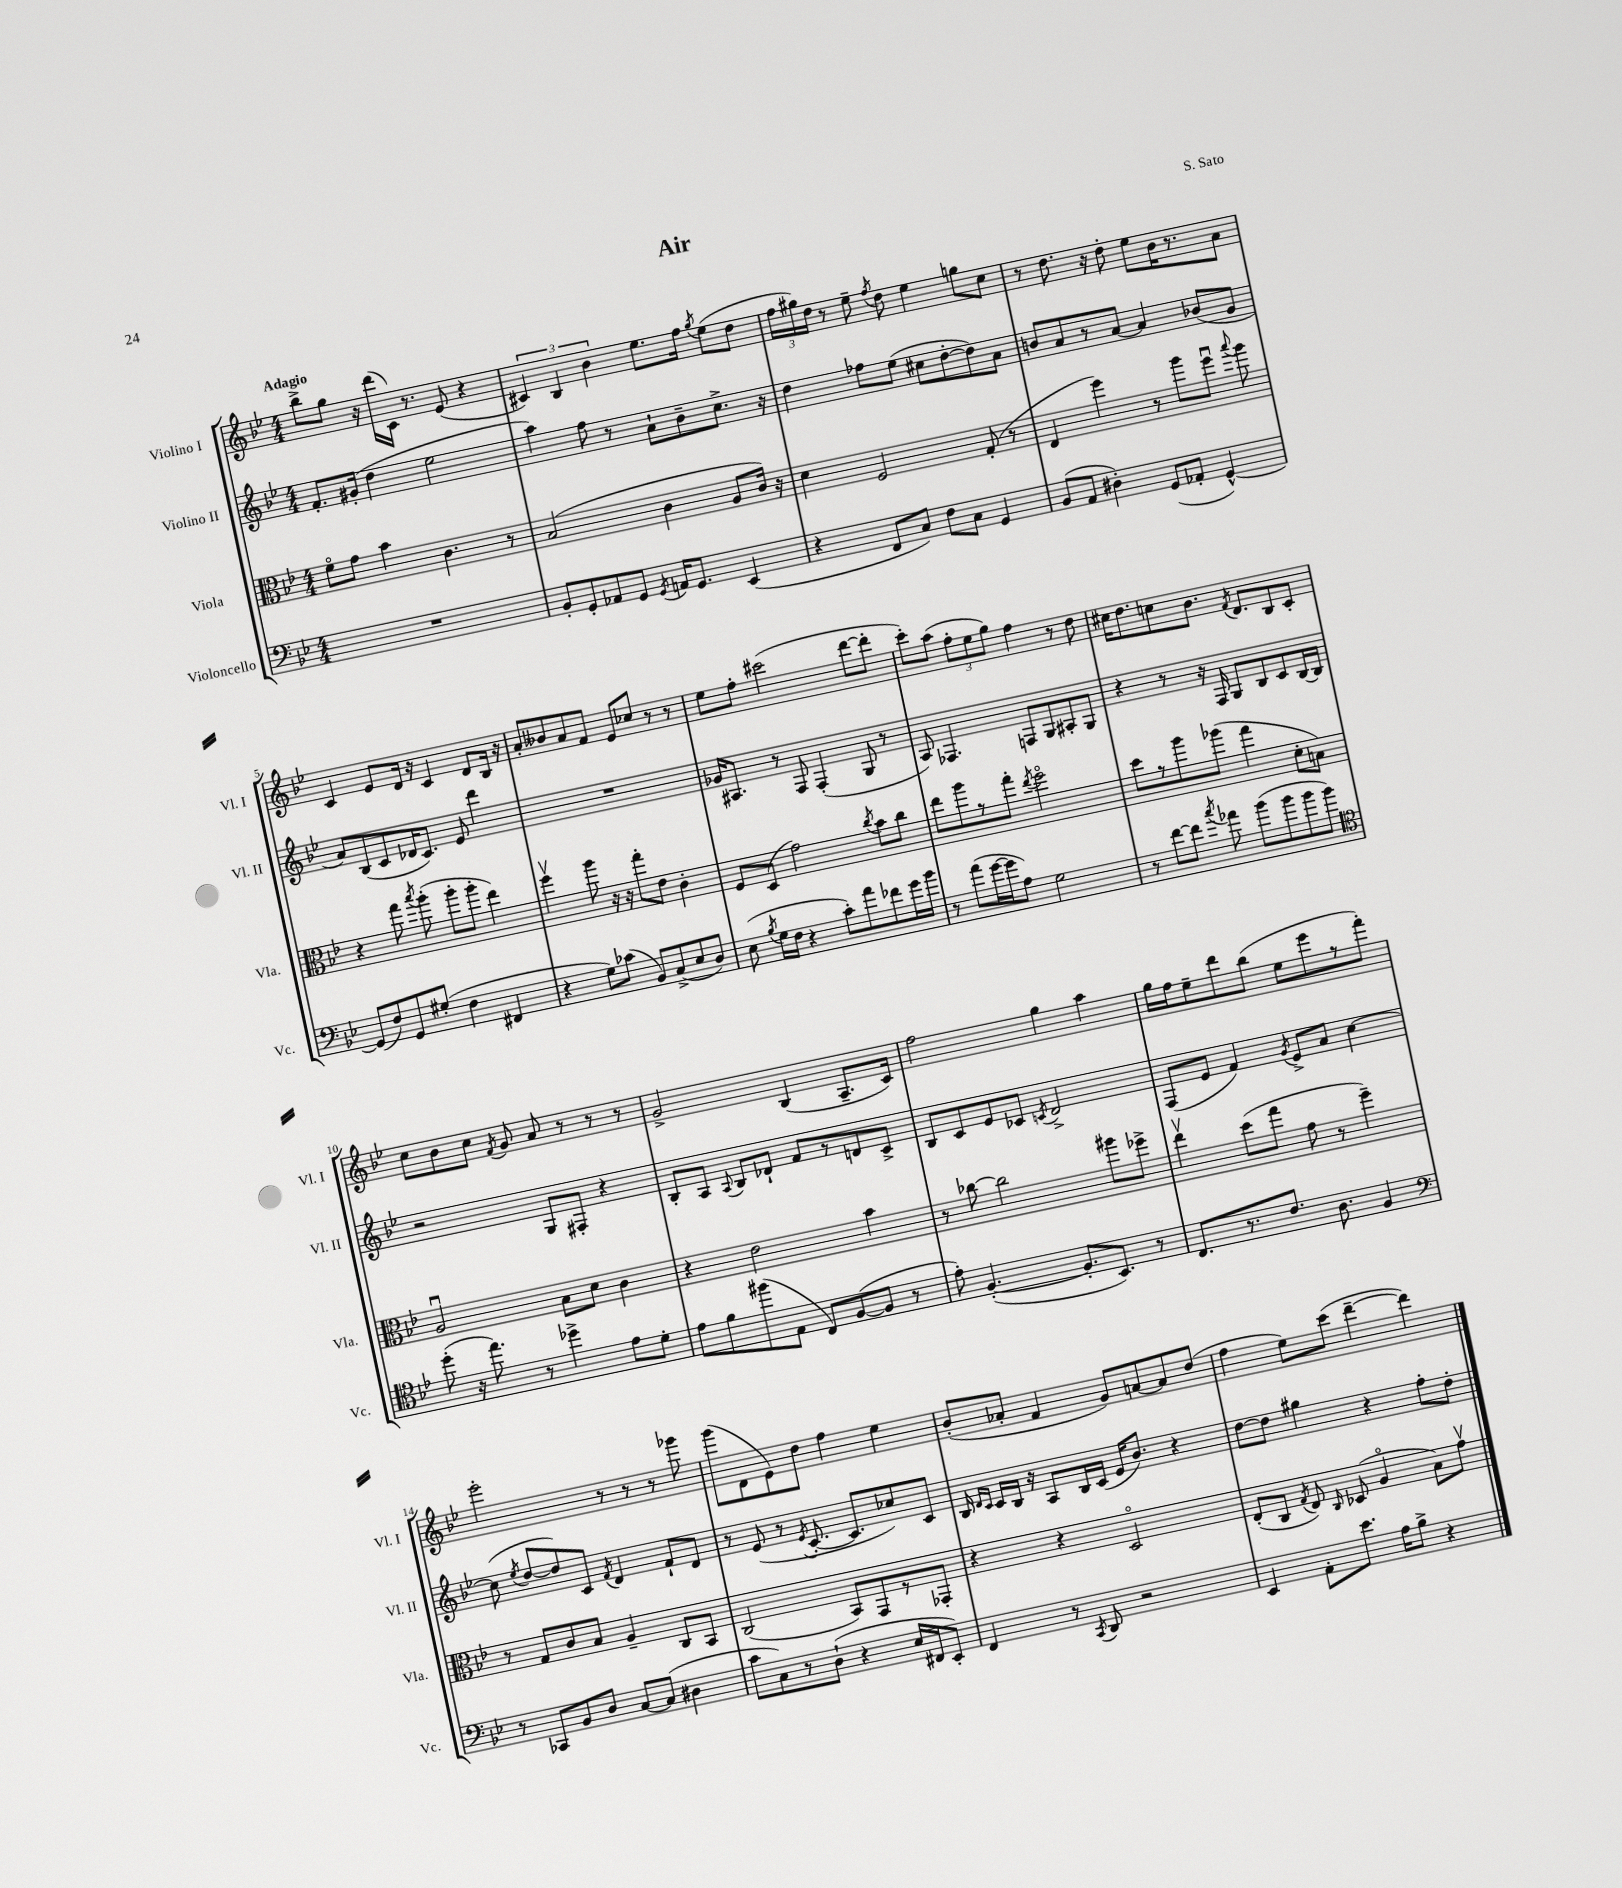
\header { title = "Air" composer = "S. Sato" }
<<
\new StaffGroup <<
\new Staff = "s0" \with { instrumentName = "Violino I" shortInstrumentName = "Vl. I" } {
    \clef treble \key bes \major \numericTimeSignature \time 4/4 \tempo "Adagio"
    \autoBeamOff bes''8[-> g''8] r16 d'''16[( c'16]) r8. ees'8( r4 |
    \tuplet 3/2 { cis'4) bes4 bes'4 } ees''8.[ f''16] \acciaccatura { g''8 } ees''8[( d''8] |
    \tuplet 3/2 { f''16[ gis''16) d''16] } r8 ees''8-- \acciaccatura { f''8 } d''8 ees''4 g''8[ c''8] |
    r8 d''8. r16 d''8-. ees''8[ bes'16 r8. a'8] |
    c'4 ees'8[ d'16] r16 c'4 d'8[ bes16] r16 |
    a'8[-. beses'8 a'8 f'8] ees'8[ ces''8] r8 r8 |
    ees''8[ f''8]-. cis'''2( d'''8[~ d'''8]-. |
    c'''8[-.) a''8]( \tuplet 3/2 { f''8[-. ees''8 g''8]) } f''4 r8 d''8 |
    cis''16[ d''8. c''8 bes'8.] \acciaccatura { f'8 } d'8.[ bes8 c'8]-. |
    c''8[ bes'8 c''8] \acciaccatura { f'8 } g'8 a'8 r8 r8 r8 |
    g'2-> bes4( a8.[-- c'16]) |
    f''2 g''4 a''4 |
    g''16[ f''16 ees''8-- d'''8 bes''8]( ees''8[ ees'''8 r8 f'''8]-.) |
    ees'''2-. r8 r8 r8 ges'''8 |
    g'''8[( d'8 ees'8) d''8] f''4 ees''4 |
    bes'8[-.( aes'8]-. f'4 g'8[) a'8~ a'8 d''8]( |
    f''4 ees''8[) c'''8]( d'''4~-- d'''4) \bar "|." |
}
\new Staff = "s1" \with { instrumentName = "Violino II" shortInstrumentName = "Vl. II" } {
    \clef treble \key bes \major \numericTimeSignature \time 4/4
    \autoBeamOff f'8.[-. gis'16]-.( d''4 ees''2 |
    a''4) f''8 r8 a'8[-! bes'8-- c''8.]-> r16 |
    d''4 fes''8[ ees''8]( cis''8[ d''8~-. d''8) a'8] |
    b'8[ a'8 r8 a'8]~ a'4 bes'8[( g'8] |
    a'8[) bes8( c'8 des'16 c'8.]) ees'8 d'''4 |
    R1 |
    ges'16[ ais8.] r8 f8 f4-.( g8 r8 |
    a8) fes4. f8[ g8 ais8-. g8] |
    r4 r8 r16 f16 g8[ bes8 c'8 bes16~ bes16] |
    r2 g8[ fis8]-. r4 |
    bes8[-. a8] \appoggiatura { a8 } bes8[ des'8]-! f'8[ r8 d'8 c'8]-> |
    bes8[ c'8 ees'8 ces'8] \acciaccatura { c'8 } d'2-> |
    f8[( ees'8] f'4) \acciaccatura { g'8 } ees'8[-> a'8] c''4~ |
    c''8( \acciaccatura { ees''8 } d''8[~ d''8) c'8] \acciaccatura { f'8 } d'4 f'8[-! d'8] |
    r8 ees'8( r8 \acciaccatura { ees'8 } c'8.~-. c'8.[ ces''8) c'8] |
    bes16 \grace { d'16[ c'16] } c'16[ bes16] r16 a8[ bes16 c'16]( ees'16[ bes'8.]) r4 |
    d''8[~ d''8] gis''4 r4 f''8[-. d''8]-. \bar "|." |
}
\new Staff = "s2" \with { instrumentName = "Viola" shortInstrumentName = "Vla." } {
    \clef alto \key bes \major \numericTimeSignature \time 4/4
    \autoBeamOff f'8[\flageolet g'8] bes'4 c'4. r8 |
    bes2( c'4 a8[ c'16]) r16 |
    d'4 f2 g8-.( r8 |
    ees4 f''4) r8 a''8[ f''8]\downbow \appoggiatura { bes''8 } a''8 |
    r4 g''8 \acciaccatura { bes''8 } a''8-.( a''8[-. a''8]-. ees''4) |
    f''4\upbow a''8 r16 r16 g''8[-. ees'8] c'4-. |
    f8[ d8]( g'2) \acciaccatura { c''8 } bes'8[ c''8] |
    ees''8[ a''8 r8 g''8]-. \acciaccatura { ees''8 } f''2\flageolet |
    d''8[ r8 a''8 aes''8]( g''4 d'8[-. b8]) |
    a2\downbow bes8[ d'8] c'4 |
    r4 ees'2 bes'4 |
    r8 ces''8~ ces''2 ais''8[ fes''8]-> |
    ees''4\upbow d''8[( g''8] g'8 r8 f''4--) |
    r8 g8[ c'8 bes8] a4-- c8[ bes,8] |
    c2( bes,8[) g,8 r8 ges,8]-. |
    r4 r4 d2\flageolet |
    ees8[-.( c8] \acciaccatura { g8 } ees8) \grace { c16 } des8( a4\flageolet bes8[) g'8]\upbow \bar "|." |
}
\new Staff = "s3" \with { instrumentName = "Violoncello" shortInstrumentName = "Vc." } {
    \clef bass \key bes \major \numericTimeSignature \time 4/4
    \autoBeamOff R1 |
    bes,8[-. g,8-. aes,8 g,8] \acciaccatura { g,8 } a,16[ g,8.] ees,4( |
    r4 f,8[ c8]) f8[ c8] g,4 |
    bes,8[( a,8] dis4-.) g,8[( aes,8]-. g,4~-^) |
    g,8[( f8) g,8 gis8]-.( f4 fis,4 |
    r4 g8[) ces'8]( bes,8[) c8->( ees8 d8]) |
    ees8( \acciaccatura { bes8 } g16[ f16] r4 c'8[-.) a'8 fes'8 g'16 bes'16] |
    r8 a'8[( g'16~ g'16 a8]) g2 |
    r8 f'8[~ f'8] \acciaccatura { c''8 } aes'8 bes'8[( bes'8 bes'8 bes'8]) |
    \clef tenor d''8-.( r16 ees''8.) r8 des''4-> ees'8[ d'8]-. |
    ees'8[ f'8 fis''8( ees8] c8[) f8~( f8] r8 |
    ees'8-.) f4.~-.( f8.[-. bes,8.]) r8 |
    c8.[ r8. c'8.] a8. f4 |
    \clef bass r8 ces,8[ bes,8 d8] c8[~ c8]( dis4 |
    c'8[ c8) r8 d8]-!( r4 ees16[ fis,16 ees,8]-.) |
    f,4 r8 \acciaccatura { c,8 } d,8 r2 |
    ees,4 a,8[-. ees'8.] a16[ bes8]-> r4 \bar "|." |
}
>>
>>
